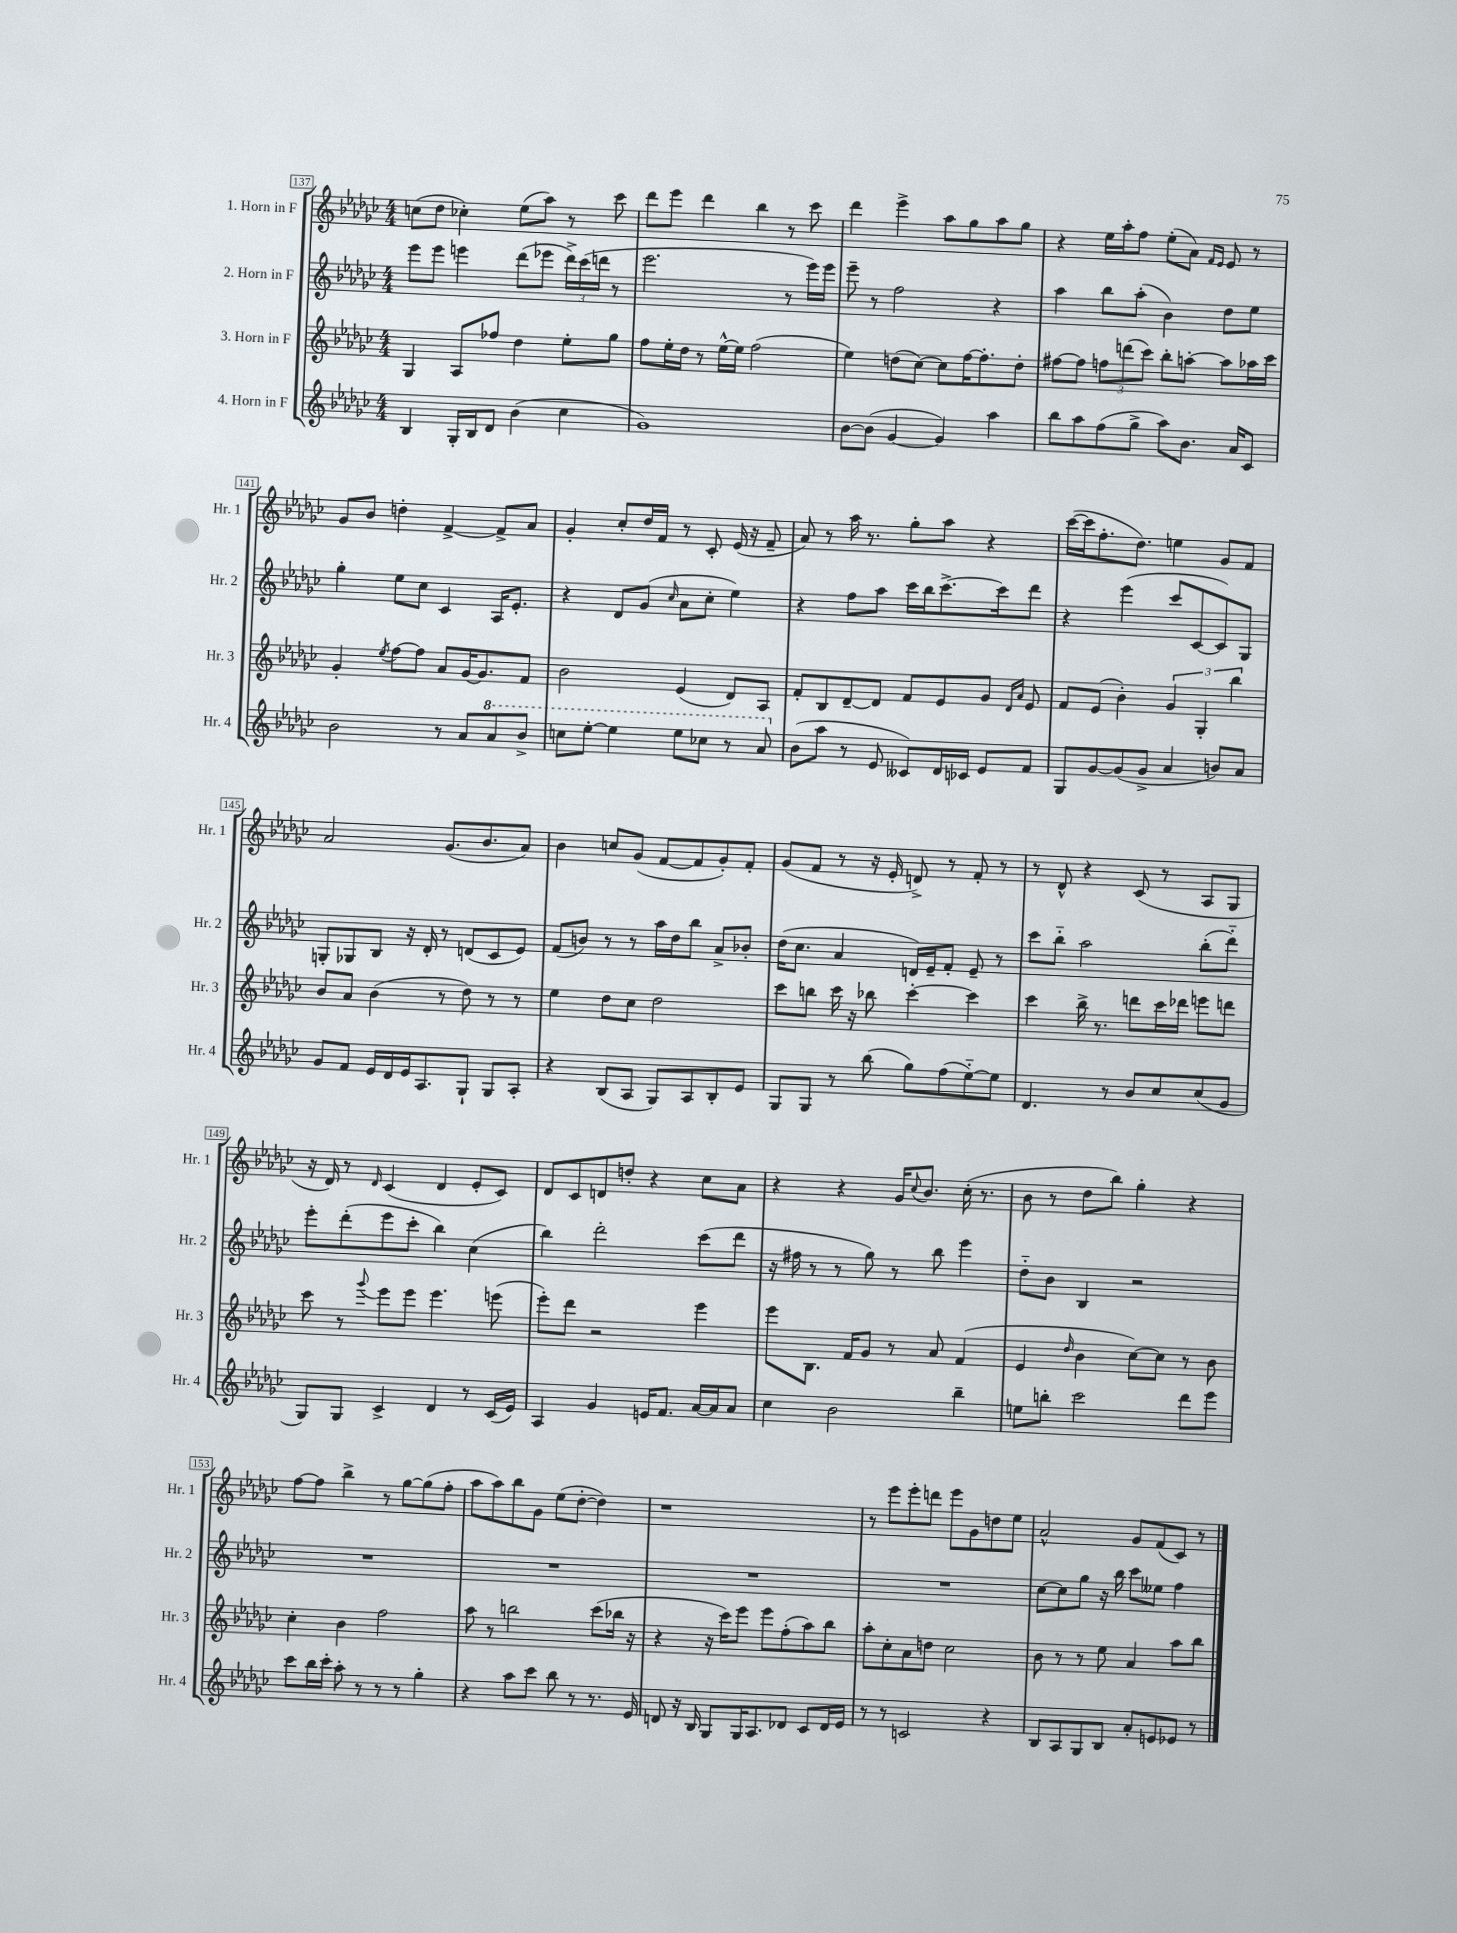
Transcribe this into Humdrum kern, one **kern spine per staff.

**kern	**kern	**kern	**kern
*staff4	*staff3	*staff2	*staff1
*clefG2	*clefG2	*clefG2	*clefG2
*k[b-e-a-d-g-c-]	*k[b-e-a-d-g-c-]	*k[b-e-a-d-g-c-]	*k[b-e-a-d-g-c-]
*M4/4	*M4/4	*M4/4	*M4/4
4B-	4G-	8eee-	(8cc
.	.	8eee-	8dd-
16G-'	8A-	4eee	4cc-')
16B-	.	.	.
8d-	8ff-	.	.
(4b-	4dd-	(8ddd-	(8ee-
.	.	8eee-	8aa-)
4cc-	8ee-'	24ddd-^)	8r
.	.	(24ccc-	.
.	.	24ddd	.
.	8gg-	8r	8ccc-
=	=	=	=
1g-)	8ff	2.eee-	8ddd-
.	16ee-'	.	8eee-
.	16dd-	.	.
.	8r	.	4ddd-
.	[16ee-^^	.	.
.	16ee-]	.	.
.	(2ff	.	4bb-
.	.	8r	8r
.	.	16eee-)	8ccc-
.	.	16eee-	.
=	=	=	=
[8b-	4ee-)	8eee-~	4ddd-
(8b-]	.	8r	.
[4g-	(8dd	2ff	4eee-^
.	[8cc-)	.	.
4g-])	8cc-]	.	8aa-
.	[16ff	.	8gg-
.	8.ff']	.	.
4aa-	.	4r	8aa-
.	8dd'	.	8gg-
=	=	=	=
8bb-	[8ff#	4aa-	4r
8aa-	8ff#]	.	.
(8ff	12ff	8bb-	16ee-
.	.	.	16aa-'
.	(12ddd	.	.
8gg-^	.	(8aa-'	8ff
.	12ccc-)	.	.
8aa-)	8bb-'	4b-)	(8ee-'
8.b-	[8aa'	.	8a-)
.	.	.	16qqf
.	.	.	16qqe-
.	8aa]	8dd-	8e-
16a-	.	.	.
8c-	16aa-	8ee-	8r
.	16ccc-	.	.
=	=	=	=
2b-	4g-'	4gg-'	8g-
.	.	.	8b-
.	8qee-	.	.
.	[8ff	8ee-	4dd'
.	8ff]	8cc-	.
8r	8a-	4c-	[4f^
8a-	[16g-	.	.
.	8.g-]	.	.
8aa-	.	16A-	8f^]
.	.	8.e-'	.
8bb-^	8f	.	8a-
=	=	=	=
8ccc	2b-	4r	4g-'
[8eee-'	.	.	.
4eee-]	.	8d-	8cc-'
.	.	(8g-	16dd-
.	.	.	16f
.	.	16qqcc-	.
8eee-	(4e-	8a-	8r
8ccc-	.	8cc-'	8c-'
8r	8d-)	4ee-)	(16e-
.	.	.	16r
8aa-	8A-	.	8f~
=	=	=	=
(8b-	8f'	4r	8a-)
8aa-	8B-	.	8r
8r	[8d-~	8ff	16aa-
.	.	.	8.r
8e-	8d-]	8aa-	.
8c--)	8f	16ccc-	8gg-'
.	.	16bb-	.
16d-	8e-	[8.ccc-^	8aa-
16c-	.	.	.
8e-	8g-	.	4r
.	.	16ccc-]	.
.	16qqd-	.	.
.	16qqa-	.	.
8f	8e-	8ddd-	.
=	=	=	=
8G-	8f	4r	([16ccc-
.	.	.	16ccc-]
[8g-	(8e-	.	8.ff'
(8g-]	4b-')	(4eee-	.
.	.	.	8.dd-)
8g-^	.	.	.
4a-	6g-	8ccc-	4ee
.	.	[8c-	.
.	6G-'	.	.
8b)	.	8c-])	8g-
.	6bb-	.	.
8a-	.	8G-	8f
=	=	=	=
8g-	8b-	8G'	2a-
8f	8a-	8G-	.
16e-	(4b-	8B-	.
16d-	.	.	.
16e-	.	16r	.
8.A-	.	16d-'	.
.	8r	8r	(8.g-
8G-`	8dd-)	(8d	.
.	.	.	8.b-
8G-	8r	8c-	.
8A-'	8r	8e-)	8a-)
=	=	=	=
4r	4ee-	(8f	4b-
.	.	8b)	.
(8B-	8dd-	8r	8cc
8A-	8cc-	8r	(8g-
8G-)	2dd-	16aa-	[8f
.	.	16dd-	.
8A-	.	8bb-	8f]
8B-'	.	8a-^	8g-')
8e-	.	8b-'	8f'
=	=	=	=
8G-	8ccc-	(16dd-	(8g-
.	.	8.cc-	.
8G-	8bb	.	8f
8r	16ccc-	4a-	8r
.	16r	.	.
(8bb-	8bb-	.	16r
.	.	.	16e-'
8gg-)	[4ccc-'	16d)	8d^)
.	.	16e-~	.
(8ff	.	8f'	8r
[8ee-'~)	4ccc-]	8e-~	8f'
8ee-]	.	8r	8r
=	=	=	=
4.d-	4ccc-	8ccc-	8r
.	.	8bb-'~	8d-^^
.	16bb-^	2aa-	4r
.	8.r	.	.
8r	.	.	.
8b-	8ddd	.	(8c-
8cc-	16ccc-	.	8r
.	16ddd-	.	.
(8cc-	8eee	(8bb-'	8A-
8g-	8ddd	8ddd-'~)	8G-
=	=	=	=
8G-)	8ccc-	8eee-'	16r
.	.	.	16d-)
8G-	8r	(8ddd-'	8r
.	8qqggg-	.	16qqd-
4c-^	8eee-	8eee-	(4c-
.	8eee-	8ccc-'	.
4d-	4.eee-	4bb-)	4d-
8r	.	(4cc-	8e-'
(16c-	(8eee	.	8c-)
16e-)	.	.	.
=	=	=	=
4A-	8eee-')	4bb-)	8d-
.	8ddd-	.	8c-
4g-	2r	2ddd-'	8d
.	.	.	8dd'
16e	.	.	4r
8.f	.	.	.
[16a-	4eee-	(8ccc-	8cc-
16a-]	.	.	.
8a-	.	8ddd-	8a-
=	=	=	=
4cc-	8eee-	16r	4r
.	.	16ff#	.
.	8.B-	8r	.
2b-	.	8r	4r
.	16f	.	.
.	8g-	8gg-)	.
.	8r	8r	16g-
.	.	.	8qqcc-
.	.	.	8.b-
.	8a-	8bb-	.
4bb-~	(4f	4eee-	(16cc-'
.	.	.	8.r
=	=	=	=
8ee	4e-	8dd-'~	8b-
8bb'	.	8b-	8r
.	16qqdd-	.	.
2ccc-	4b-	4B-	8dd-
.	.	.	8bb-)
.	[8cc-)	2r	4gg-'
.	8cc-]	.	.
8ddd-	8r	.	4r
8eee-	8b-	.	.
=	=	=	=
8ccc-	4cc-'	1r	[8ff
16bb-	.	.	8ff]
16ccc-'	.	.	.
8aa-'	4b-	.	4bb-^
8r	.	.	.
8r	2ff	.	8r
8r	.	.	[8gg-
4gg-'	.	.	(8gg-]
.	.	.	8ff'
=	=	=	=
4r	8aa-	1r	8aa-
.	8r	.	8aa-)
8aa-	2bb	.	8bb-
8ccc-	.	.	8g-
8bb-	.	.	(8ee-
8r	.	.	[8dd-'
8.r	(8ccc-	.	4dd-])
.	16bb-	.	.
16e-	16r	.	.
=	=	=	=
8d	4r	1r	1r
16r	.	.	.
16B-	.	.	.
8G-	16r	.	.
.	16ccc-)	.	.
16G-	8eee-	.	.
8.A-	.	.	.
.	8eee-	.	.
8d-	(8ff'	.	.
8c-	8aa-)	.	.
16d-	8bb-	.	.
16e-	.	.	.
=	=	=	=
8r	8aa-'	1r	8r
8r	8cc-'	.	8eee-
2c	8a-	.	8eee-'
.	8dd	.	8ddd
.	2cc-	.	8eee-
.	.	.	8g-
4r	.	.	8dd
.	.	.	8ee-
=	=	=	=
8B-	8b-	[8cc-	2a-^^
8A-	8r	8cc-]	.
8G-	8r	8gg-	.
8B-	8ee-	16r	.
.	.	16bb-	.
8a-'	4a-	8ccc-	8g-
8e	.	8ee--	(8f
8e-	8aa-	4ff	8c-)
8r	8bb-	.	8r
==	==	==	==
*-	*-	*-	*-
